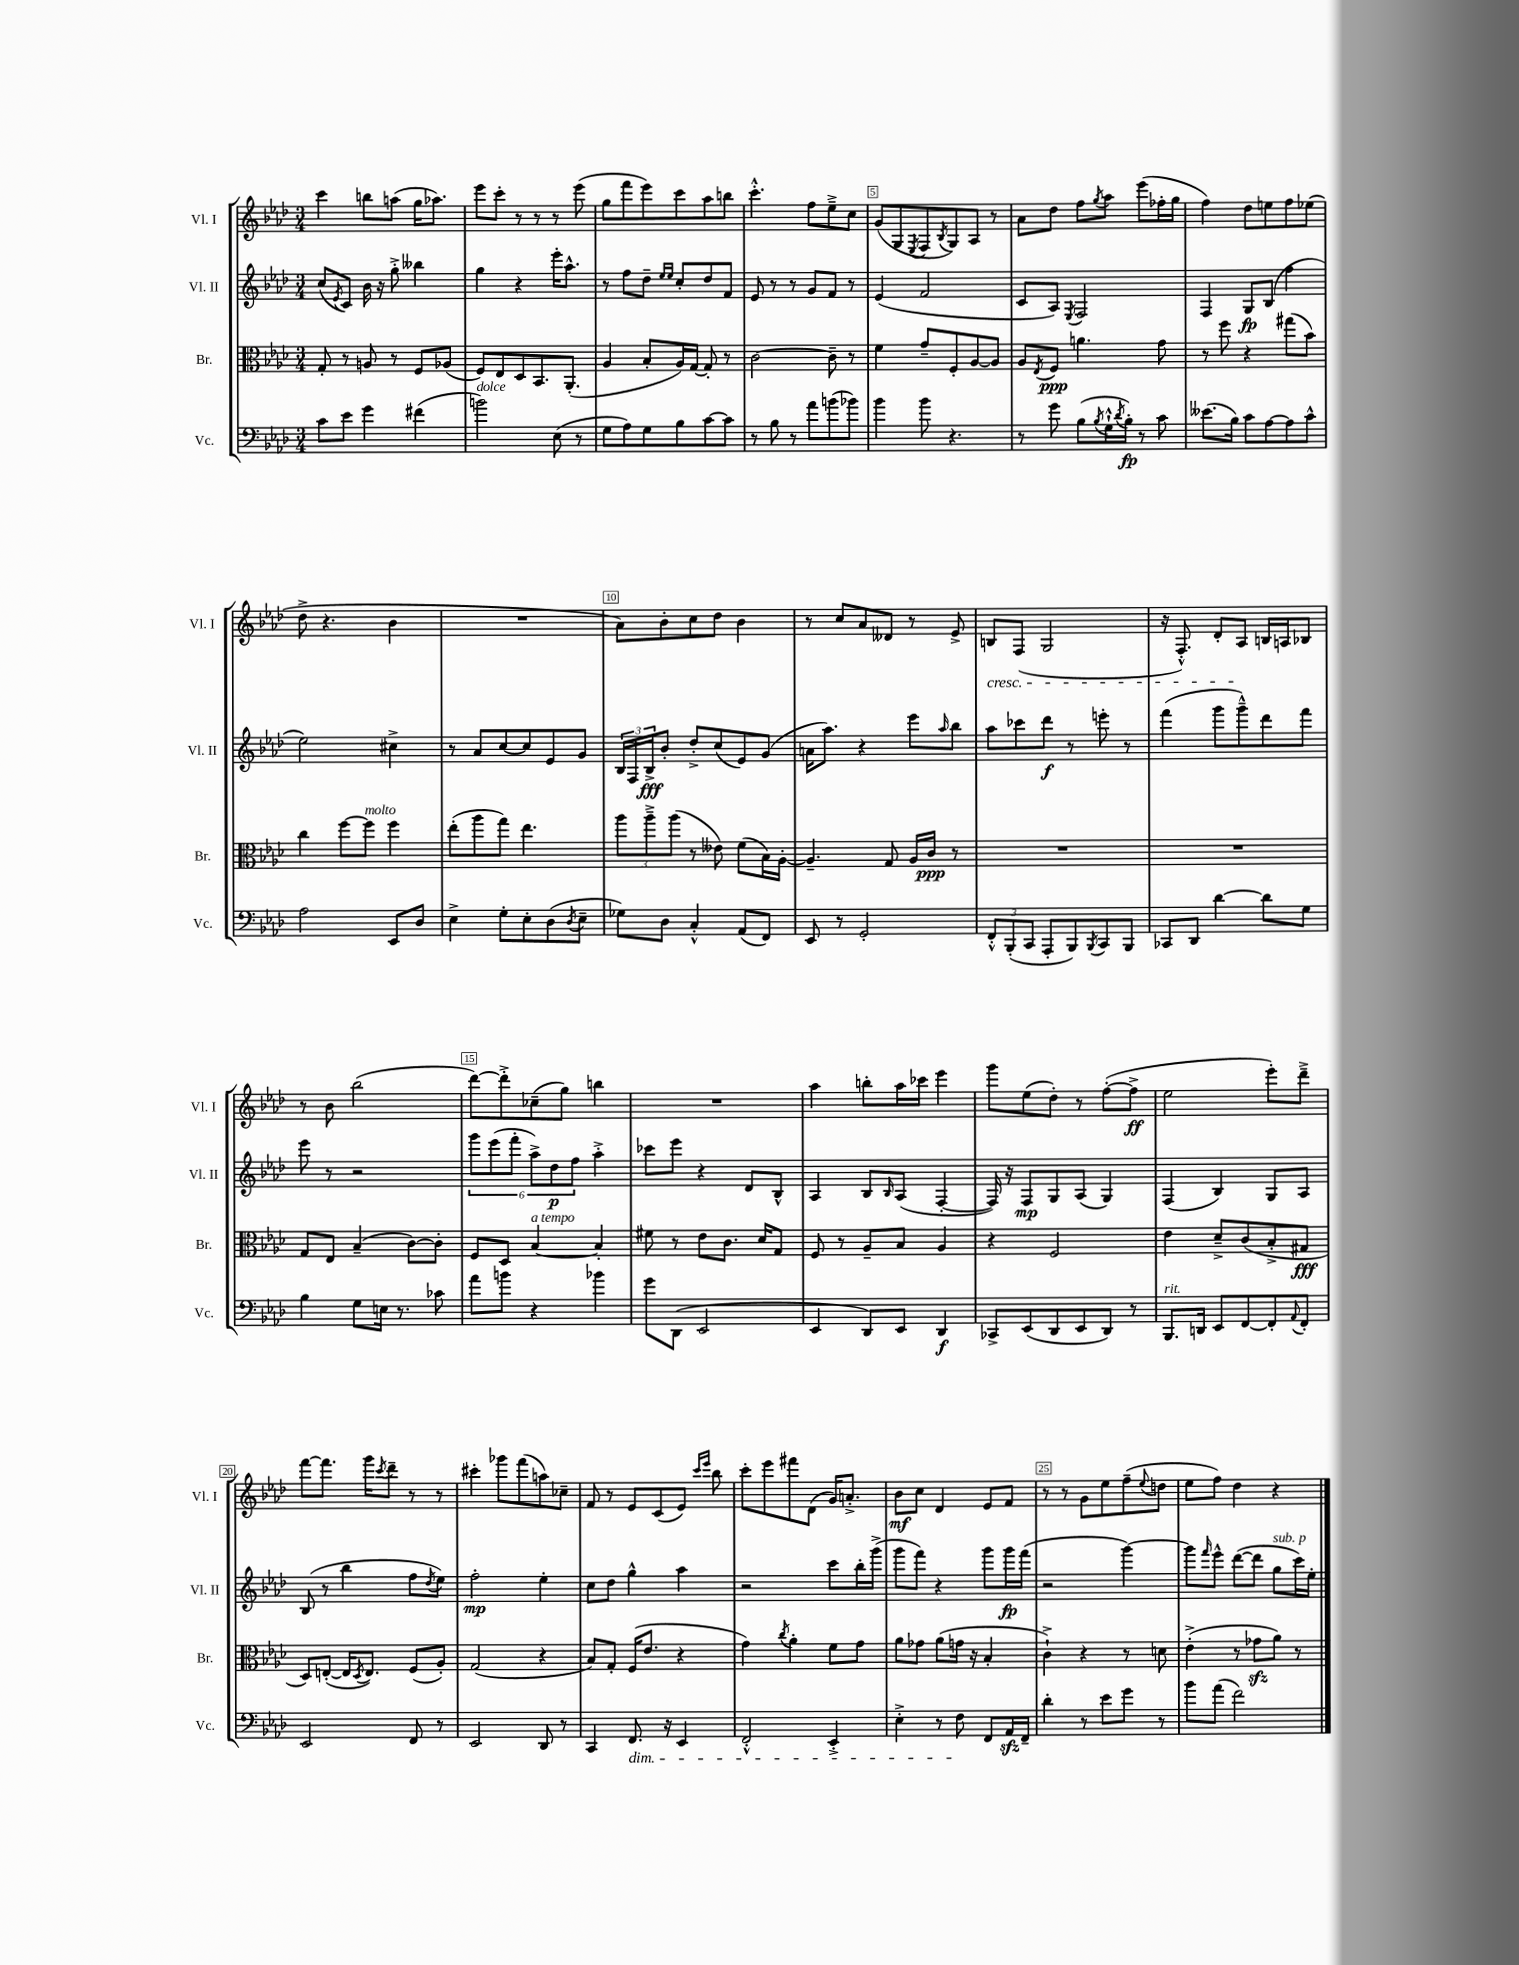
<<
\new StaffGroup <<
\new Staff = "s0" \with { instrumentName = "Vl. I" shortInstrumentName = "Vl. I" } {
    \clef treble \key aes \major \numericTimeSignature \time 3/4
    c'''4 b''8 a''8( g''16 aes''8.) |
    ees'''8 c'''8-. r8 r8 r8 ees'''8( |
    g''8 f'''8 ees'''8) c'''8 aes''8 b''8 |
    c'''4.-.-^ f''8 ees''8---> c''8 |
    g'8( g8 \acciaccatura { ees8 } f8 \acciaccatura { bes8 } g8) aes8 r8 |
    aes'8 des''8 f''8 \acciaccatura { g''8 } aes''8 ees'''8( fes''16-. g''16 |
    f''4) des''8 e''8 f''8 ees''8( |
    des''8-> r4. bes'4 |
    R2. |
    aes'8) bes'8-. c''8 des''8 bes'4 |
    r8 c''8 aes'8 deses'8 r8 ees'8-> |
    b8\cresc f8( g2 |
    r16 f8.-.-^) des'8-. aes8\! b16 a16 bes8 |
    r8 bes'8 bes''2( |
    des'''8~) des'''8-.-> ces''8--( g''8) b''4 |
    R2. |
    aes''4 b''8-. aes''16 ces'''16 ees'''4 |
    g'''8 ees''8( des''8-.) r8 f''8~-.( f''8->\ff |
    ees''2 ees'''8-.) des'''8---> |
    f'''8~ f'''8. g'''16 \acciaccatura { c'''8 } des'''8-- r8 r8 |
    cis'''4-. ges'''8 f'''8( a''8) ces''8-- |
    f'8 r8 ees'8 c'8( ees'8) \grace { c'''16 ees'''16 } bes''8 |
    c'''8-. ees'''8 fis'''8 des'8( g'16) a'8.-.-> |
    bes'8\mf c''8 des'4 ees'8 f'8 |
    r8 r8 g'8 ees''8 f''8--( \appoggiatura { ees''8 } d''8 |
    ees''8 f''8) des''4 r4 \bar "|." |
}
\new Staff = "s1" \with { instrumentName = "Vl. II" shortInstrumentName = "Vl. II" } {
    \clef treble \key aes \major \numericTimeSignature \time 3/4
    c''8( \acciaccatura { ees'8 } c'8) bes'16 r16 g''8-.-> beses''4 |
    g''4 r4 ees'''16-. aes''8.-^ |
    r8 f''8 des''8-- \grace { ees''16 ees''16 } c''8-. des''8 f'8 |
    ees'8 r8 r8 g'8 f'8 r8 |
    ees'4( f'2 |
    c'8 aes8) \acciaccatura { ees8 } f2 |
    f4 g8\fp bes8( f''4 |
    ees''2) cis''4-> |
    r8 aes'8 c''8~ c''8 ees'8 g'8 |
    \tuplet 3/2 { bes16 f16 bes16->\fff } bes'8-. des''8-.-> c''8( ees'8) g'8( |
    a'16 aes''8.) r4 ees'''8 \grace { aes''16 } bes''8 |
    aes''8 ces'''8 des'''8\f r8 e'''8-. r8 |
    f'''4( g'''8 g'''8---^) des'''8 f'''8 |
    ees'''8 r8 r2 |
    \tuplet 6/4 { g'''8 ees'''8( f'''8-. aes''8->) des''8\p f''8 } aes''4-.-> |
    ces'''8 ees'''8 r4 des'8 bes8-^ |
    aes4 bes8 \grace { bes16 } aes8( f4~-. |
    f16) r16 f8\mp g8 aes8( g4) |
    f4( bes4) g8 aes8 |
    bes8( r8 bes''4 f''8 \acciaccatura { des''8 } ees''8) |
    f''2-.\mp ees''4-. |
    c''8 des''8 g''4-^ aes''4 |
    r2 c'''8 bes''16-. g'''16->( |
    g'''8 f'''8) r4 g'''8 g'''16\fp f'''16( |
    r2 g'''4~) |
    g'''8 \grace { f'''16 } ees'''8-^ des'''8~( des'''8 g''8^\markup { \italic "sub. p" } c'''16) ees''16-. \bar "|." |
}
\new Staff = "s2" \with { instrumentName = "Br." shortInstrumentName = "Br." } {
    \clef alto \key aes \major \numericTimeSignature \time 3/4
    g8-. r8 a8 r8 f8 aes8( |
    f8) ees8 des8 bes,8. aes,8.-.( |
    aes4 bes8-. aes16) g16~ g8-. r8 |
    c'2~ c'8-- r8 |
    f'4 g'8-- f8-. aes8~ aes8 |
    aes8 \acciaccatura { ees8 } f8\ppp a'4. g'8 |
    r8 f''8 r4 gis''8( bes'8) |
    c''4 f''8~ f''8^\markup { \italic "molto" } f''4 |
    ees''8-.( aes''8 g''8) ees''4. |
    \tuplet 3/2 { aes''8 aes''8---> aes''8( } r8 eeses'8) f'8( bes16) aes16~-. |
    aes4.-- g8 aes16 c'16\ppp r8 |
    R2. |
    R2. |
    g8 ees8 bes4--( c'8~) c'8-. |
    f8 des8 bes4~^\markup { \italic "a tempo" } bes4-. |
    fis'8 r8 ees'8 c'8. des'16 g8 |
    f8 r8 aes8-- bes8 aes4 |
    r4 f2 |
    ees'4 des'8---> c'8( bes8-.-> gis8\fff |
    des8) e8~-.( e16 \acciaccatura { des8 } e8.) f8( aes8-.) |
    g2( r4 |
    bes8) g8-. f16( ees'8. r4 |
    g'4) \acciaccatura { c''8 } aes'4-. f'8 g'8 |
    aes'8 ges'8 aes'8( g'16 r16 bes4-. |
    c'4-!->) r4 r8 d'8 |
    ees'4-.->( r8 ges'8\sfz aes'8) r8 \bar "|." |
}
\new Staff = "s3" \with { instrumentName = "Vc." shortInstrumentName = "Vc." } {
    \clef bass \key aes \major \numericTimeSignature \time 3/4
    c'8 ees'8 g'4 fis'4( |
    b'2^\markup { \italic "dolce" }) ees8( r8 |
    g8 aes8) g8 bes8 c'8~ c'8 |
    r8 bes8 r8 aes'8 b'8( bes'8) |
    bes'4 bes'8 r4. |
    r8 g'8 bes8( \acciaccatura { bes8 } g16-!-^ \acciaccatura { des'8 } bes16-.\fp) r8 c'8 |
    eeses'8.( bes16) c'8 aes8~ aes8 c'8-^ |
    aes2 ees,8 des8 |
    ees4-> g8-. ees8-. des8( \acciaccatura { des8 } ees8-- |
    ges8) des8 c4-.-^ aes,8( f,8) |
    ees,8 r8 g,2-. |
    \tuplet 3/2 { f,8-.-^ bes,,8-.( c,8 } aes,,8-. bes,,8) \acciaccatura { bes,,8 } c,8 bes,,8 |
    ces,8 des,8 des'4~ des'8 g8 |
    bes4 g8 e16 r8. ces'8 |
    aes'8 b'8 r4 bes'4 |
    g'8 des,8( ees,2 |
    ees,4 des,8) ees,8 des,4\f |
    ces,8-> ees,8( des,8 ees,8 des,8) r8 |
    bes,,8.^\markup { \italic "rit." } d,16 ees,8 f,8~ f,8-. \appoggiatura { aes,8 } f,8-. |
    ees,2 f,8 r8 |
    ees,2 des,8 r8 |
    c,4 f,8.\dim r16 ees,4 |
    f,2-.-^ ees,4-.-> |
    ees4-.-> r8 f8\! f,8 aes,16\sfz f,16-- |
    des'4-. r8 ees'8 g'8 r8 |
    bes'8 aes'8( f'2) \bar "|." |
}
>>
>>
\layout { \context { \Score \override BarNumber.break-visibility = ##(#f #t #t) barNumberVisibility = #(every-nth-bar-number-visible 5) \override BarNumber.stencil = #(make-stencil-boxer 0.1 0.3 ly:text-interface::print) } }
